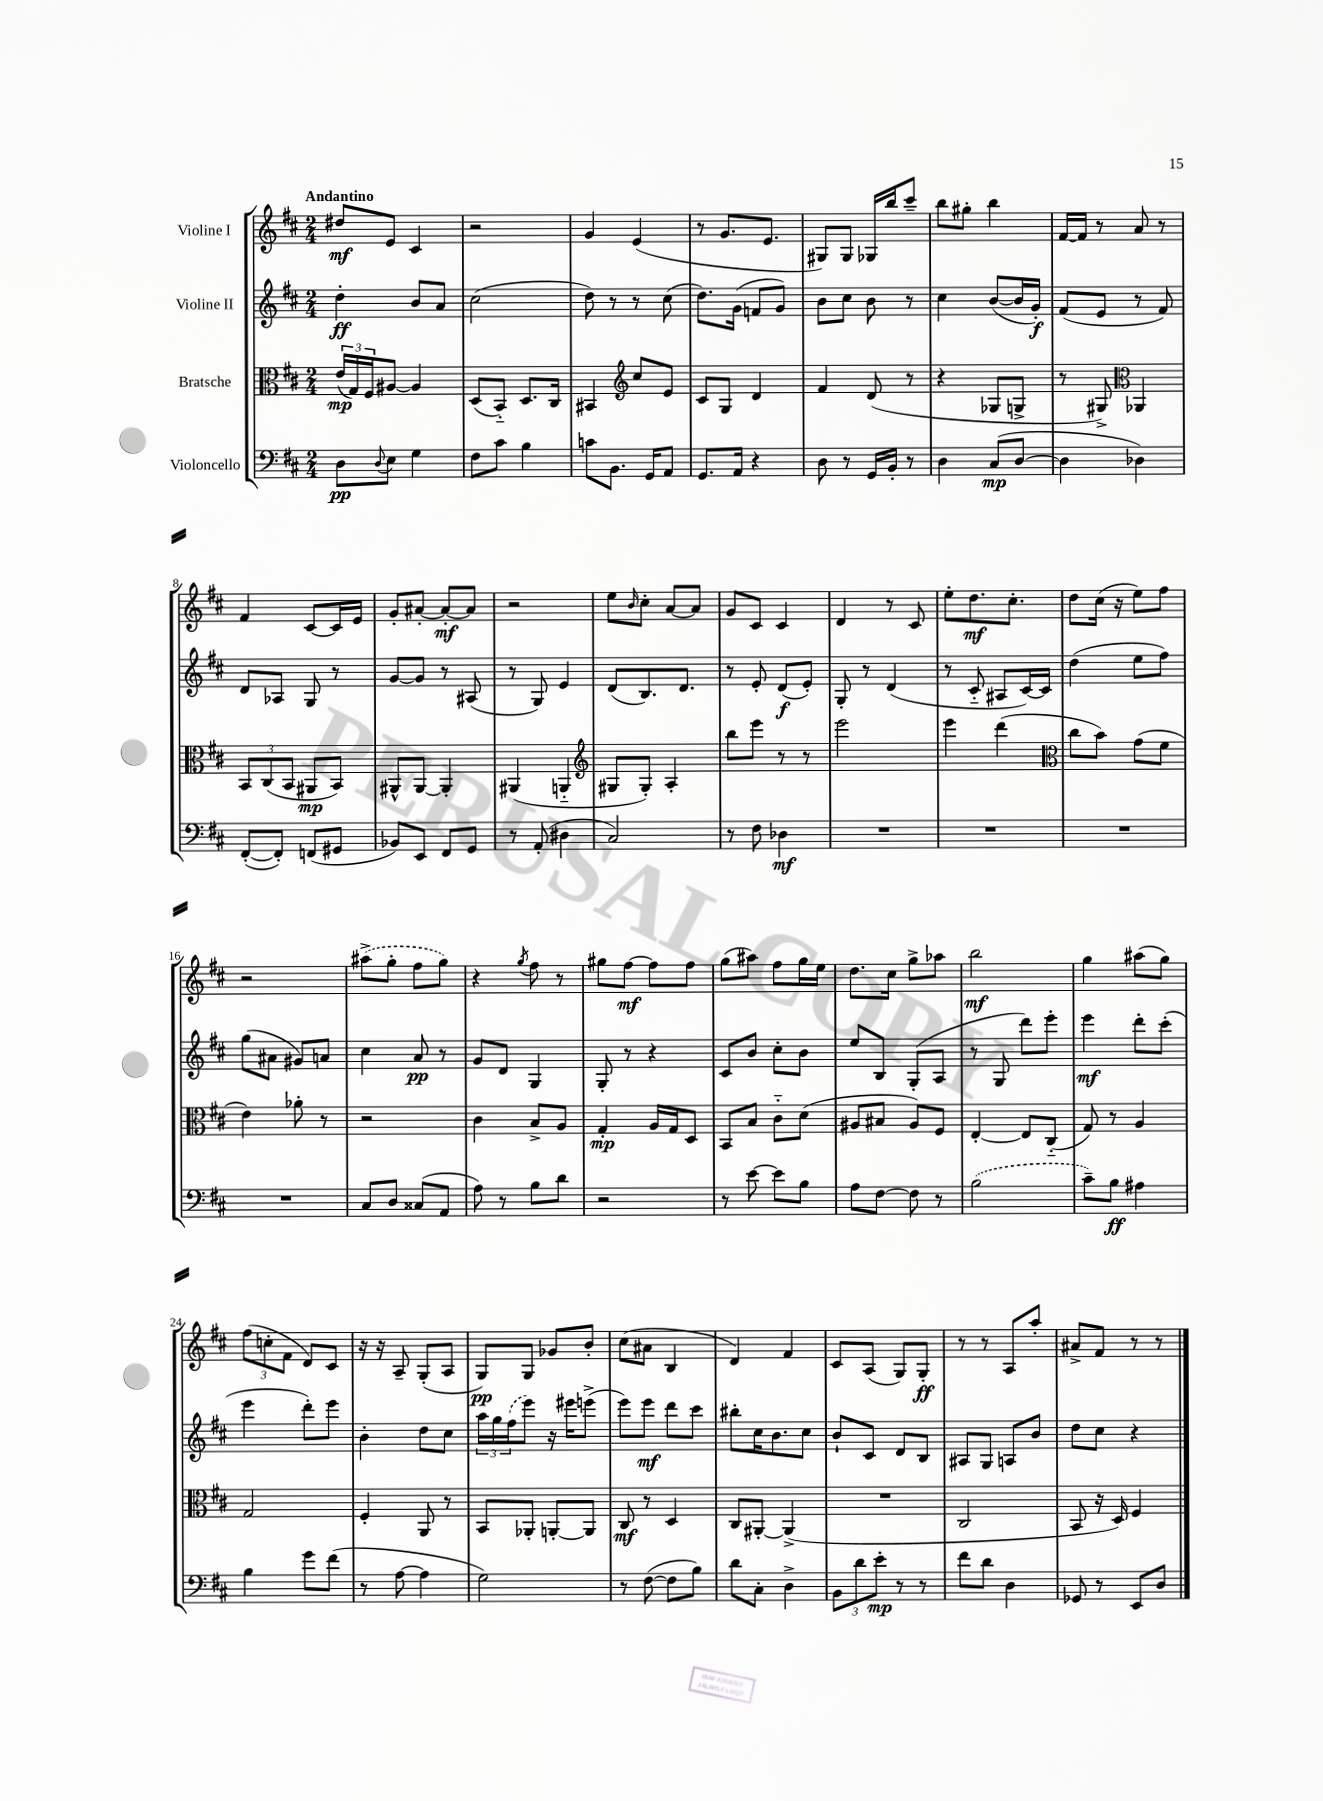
<<
\new StaffGroup <<
\new Staff = "s0" \with { instrumentName = "Violine I" } {
    \clef treble \key d \major \numericTimeSignature \time 2/4 \tempo "Andantino"
    dis''8\mf e'8 cis'4 |
    r2 |
    g'4 e'4( |
    r8 g'8. e'8. |
    gis8) gis8 ges16 b''16 cis'''8-- |
    b''8 gis''8-. b''4 |
    fis'16~ fis'16 r8 a'8 r8 |
    fis'4 cis'8~ cis'16 e'16 |
    g'8-. ais'8~-. ais'8~-.\mf ais'8 |
    r2 |
    e''8 \grace { b'16 } cis''8-. a'8~ a'8 |
    g'8 cis'8 cis'4 |
    d'4 r8 cis'8 |
    e''8-. d''8.\mf cis''8.-. |
    d''8 cis''16( r16 e''8) fis''8 |
    r2 |
    \once \slurDashed ais''8->( g''8-. fis''8 g''8) |
    r4 \acciaccatura { g''8 } fis''8 r8 |
    gis''8 fis''8~\mf fis''8 fis''8 |
    g''8( ais''8) fis''8 g''16 e''16 |
    d''8. cis''16 g''8-> aes''8 |
    b''2\mf |
    g''4 ais''8( g''8) |
    \tuplet 3/2 { fis''8( c''8-. fis'8 } d'8) cis'8 |
    r16 r16 a8-- g8-.( a8 |
    g8\pp) g8 ges'8 b'8-. |
    cis''8( ais'8 b4 |
    d'4) fis'4 |
    cis'8 a8( g8) g8-.\ff |
    r8 r8 a8 a''8-. |
    ais'8-> fis'8 r8 r8 \bar "|." |
}
\new Staff = "s1" \with { instrumentName = "Violine II" } {
    \clef treble \key d \major \numericTimeSignature \time 2/4
    d''4-.\ff b'8 a'8 |
    cis''2( |
    d''8) r8 r8 cis''8( |
    d''8.) g'16( f'8 g'8) |
    b'8 cis''8 b'8 r8 |
    cis''4 b'8~( b'16 g'16-.\f) |
    fis'8( e'8 r8 fis'8) |
    d'8 aes8 g8 r8 |
    g'8~ g'8 r8 ais8( |
    r8 g8) e'4 |
    d'8( b8.) d'8. |
    r8 e'8-. d'8\f( e'8-.) |
    g8-. r8 d'4( |
    r8 cis'8-_ ais8 cis'16~) cis'16 |
    d''4( e''8 fis''8) |
    g''8( ais'8 gis'8) a'8 |
    cis''4 a'8\pp r8 |
    g'8 d'8 g4 |
    g8-. r8 r4 |
    cis'8 b'8 cis''8-. b'8 |
    e''8 b8 g8-.( a8 |
    r8 g8 d'''8) e'''8-. |
    e'''4\mf d'''8-. cis'''8-.( |
    e'''4 d'''8-.) e'''8 |
    b'4-. d''8 cis''8 |
    \tuplet 3/2 { a''16 g''16 \once \slurDashed fis''16( } e'''8) r16 eis'''16 e'''8->( |
    e'''8) e'''8\mf d'''8 cis'''8 |
    bis''8-. cis''16 b'8. cis''8 |
    b'8-! cis'8 d'8 b8 |
    ais8 g8 a8 b'8 |
    d''8 cis''8 r4 \bar "|." |
}
\new Staff = "s2" \with { instrumentName = "Bratsche" } {
    \clef alto \key d \major \numericTimeSignature \time 2/4
    \tuplet 3/2 { e'16\mp( g16) fis16 } ais8~ ais4 |
    d8( b,8-_) d8. cis16 |
    bis,4 \clef treble cis''8 e'8 |
    cis'8 g8 d'4 |
    fis'4 d'8( r8 |
    r4 ges8 g8-> |
    r8 gis8->) \clef alto aes,4 |
    \tuplet 3/2 { b,8 cis8( b,8 } ais,8\mp b,8) |
    ais,8-^ ais,8~ ais,4-. |
    ais,4( a,4-_ |
    \clef treble gis8 gis8-.) a4-. |
    b''8 e'''8 r8 r8 |
    e'''2 |
    e'''4 d'''4( |
    \clef alto cis''8 b'8) g'8( fis'8 |
    e'4) aes'8-. r8 |
    r2 |
    cis'4 b8-> a8 |
    g4-.\mp a16 g16 d8 |
    b,8 b8 cis'8-_ d'8( |
    ais8 bis8 ais8) fis8 |
    e4~-. e8 cis8-_( |
    g8) r8 a4 |
    g2 |
    fis4-. a,8 r8 |
    b,8 aes,8-. a,8~-. a,8 |
    cis8\mf r8 d4 |
    cis8 ais,8~-. ais,4->( |
    R2 |
    cis2 |
    b,8 r16 d16) fis4 \bar "|." |
}
\new Staff = "s3" \with { instrumentName = "Violoncello" } {
    \clef bass \key d \major \numericTimeSignature \time 2/4
    d8\pp \appoggiatura { d8 } e8 g4 |
    fis8 cis'8 b4 |
    c'8 b,8. g,16 a,8 |
    g,8. a,16 r4 |
    d8 r8 g,16 b,16-. r8 |
    d4 cis8\mp( d8~ |
    d4 des4) |
    fis,8~-.( fis,8-.) f,8( gis,8 |
    bes,8) e,8 fis,8 g,8 |
    r8 a,8-.( dis4 |
    cis2) |
    r8 fis8 des4\mf |
    R2 |
    R2 |
    R2 |
    R2 |
    cis8 d8 cisis8( a,8 |
    a8) r8 b8 d'8 |
    r2 |
    r8 e'8~ e'8 b8 |
    a8 fis8~ fis8 r8 |
    \once \slurDashed b2( |
    cis'8--) b8\ff ais4 |
    b4 g'8 fis'8( |
    r8 a8~ a4 |
    g2) |
    r8 fis8~( fis8 b8) |
    d'8 cis8-. d4-> |
    \tuplet 3/2 { b,8 d'8 e'8-.\mp } r8 r8 |
    fis'8 d'8 d4 |
    ges,8 r8 e,8 d8 \bar "|." |
}
>>
>>
